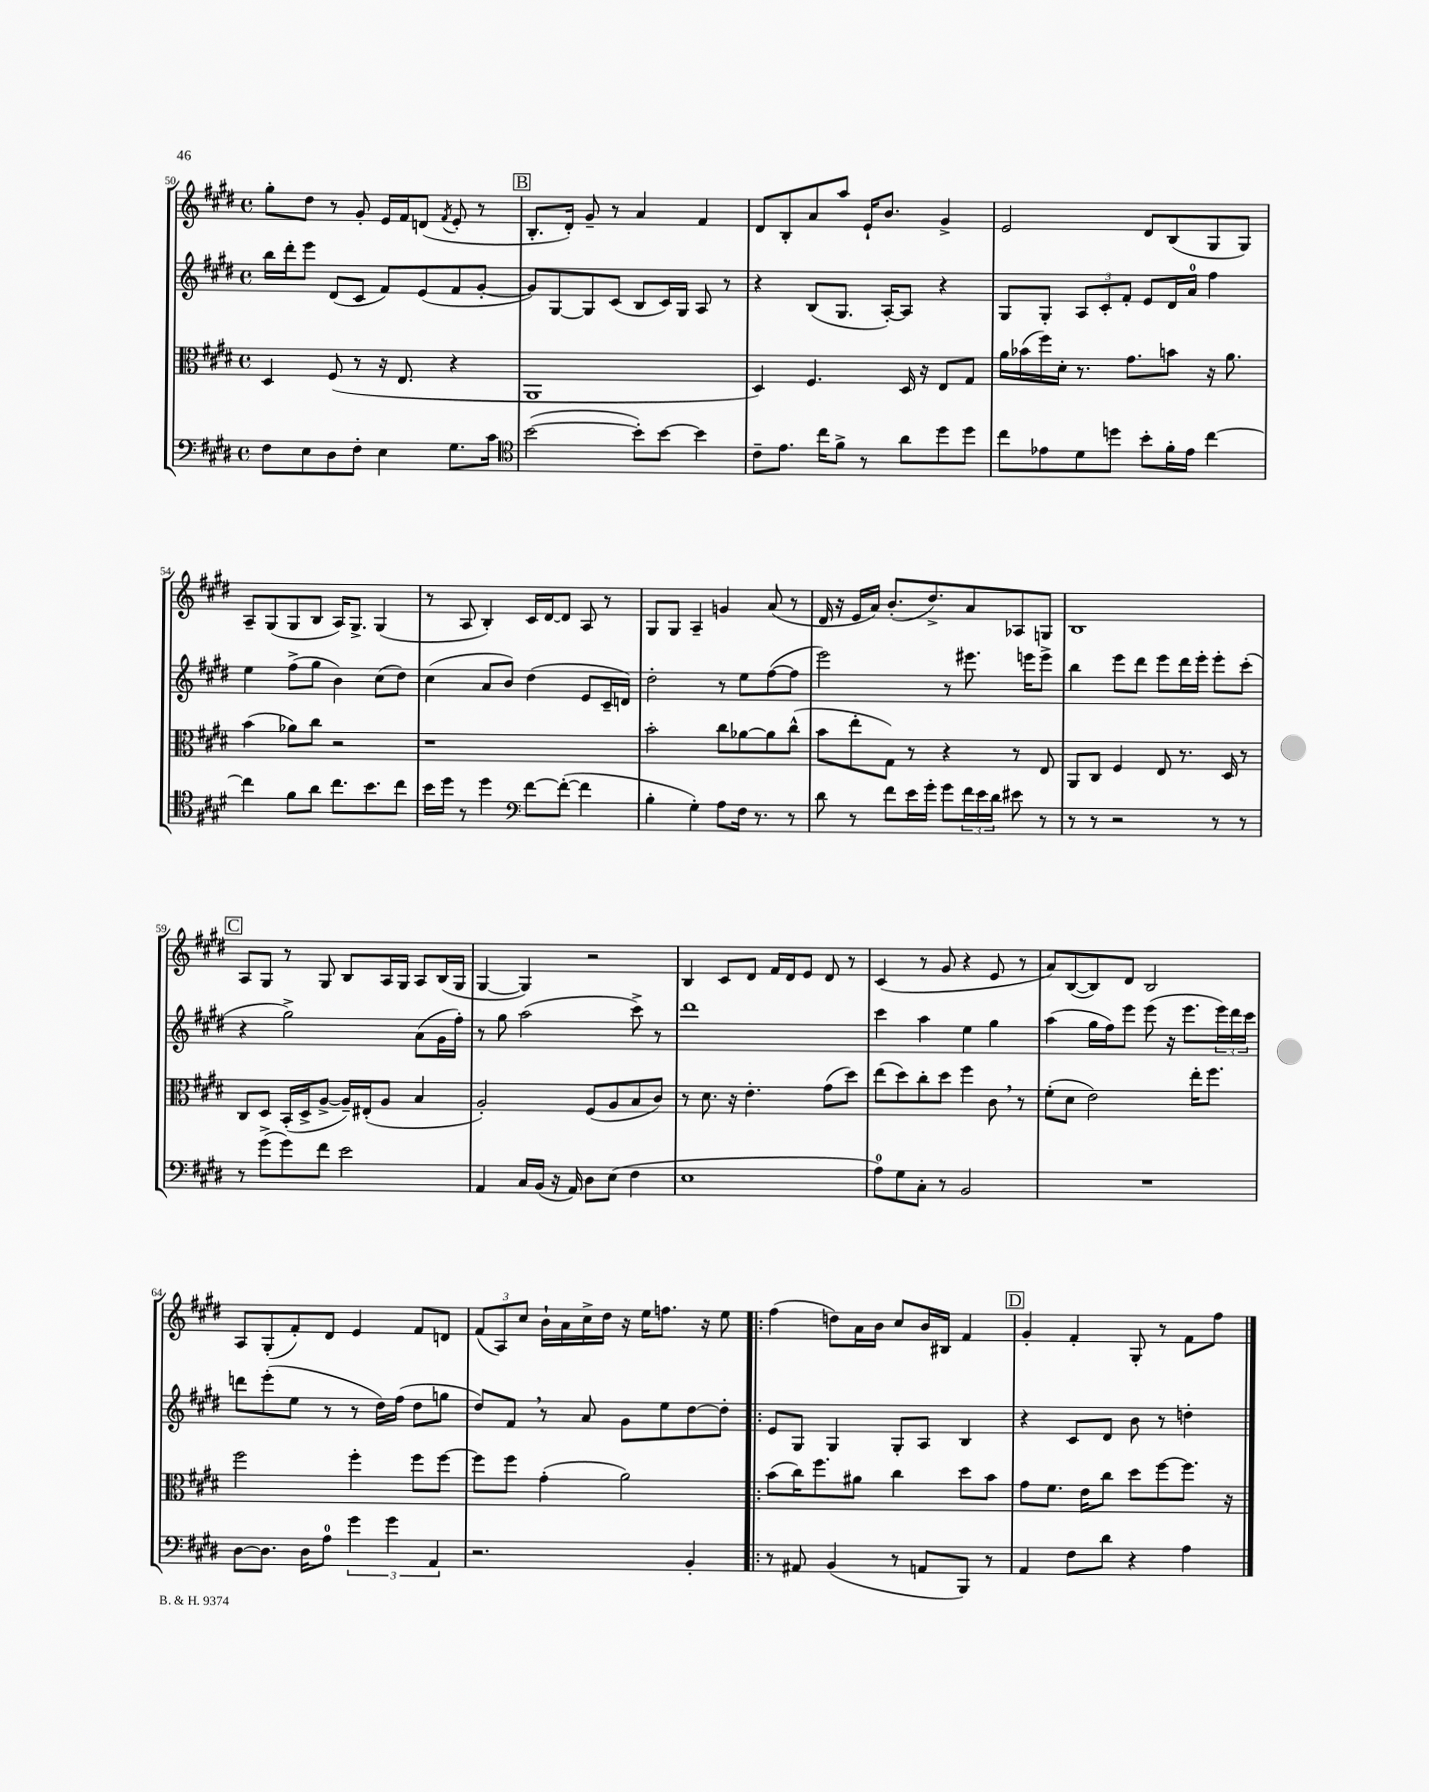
<<
\new StaffGroup <<
\new Staff = "s0" {
    \clef treble \key e \major \defaultTimeSignature \time 4/4
    gis''8-. dis''8 r8 gis'8-. e'16 fis'16 d'8( \acciaccatura { fis'8 } e'8-. r8 |
    \mark \markup { \box "B" } b8.-. dis'16-.) gis'8-- r8 a'4 fis'4 |
    dis'8 b8-. a'8 a''8 e'16-! b'8. gis'4-> |
    e'2 dis'8 b8( gis8 gis8) |
    a8-- gis8( gis8 b8 a16) gis8.-> gis4( |
    r8 a8 b4-.) cis'16 dis'16~ dis'8 a8 r8 |
    gis8 gis8 a4-- g'4 a'8( r8 |
    dis'16 r16 e'16 a'16) b'8.-.( dis''8.->) a'8 aes8 g8 |
    b1 |
    \mark \markup { \box "C" } a8 gis8 r8 gis8 b8 a16 gis16 a8 b16( gis16 |
    gis4~ gis4) r2 |
    b4 cis'8 dis'8 fis'16 dis'16 e'8 dis'8 r8 |
    cis'4( r8 gis'8 r4 e'8 r8 |
    a'8) b8~( b8) dis'8 b2 |
    a8 gis8-.( fis'8-.) dis'8 e'4 fis'8 d'8 |
    \tuplet 3/2 { fis'8( a8) cis''8 } b'16-! a'16 cis''16-> dis''16 r16 e''16 f''8. r16 e''8 |
    \bar ".|:" fis''4( d''8) a'16 b'16 cis''8 b'16 bis16 fis'4 |
    \mark \markup { \box "D" } gis'4-. fis'4-. gis8-. r8 fis'8 fis''8 \bar "|." |
}
\new Staff = "s1" {
    \clef treble \key e \major \defaultTimeSignature \time 4/4
    b''16 dis'''16-. e'''8 dis'8( cis'8 fis'8) e'8( fis'8 gis'8~-. |
    \mark \markup { \box "B" } gis'8) gis8~ gis8 cis'8( b8 cis'16) gis16 a8 r8 |
    r4 b8( gis8. a16~-.) a8 r4 |
    gis8 gis8-. \tuplet 3/2 { a8 cis'8-. fis'8-. } e'8 dis'16 a'16-0 fis''4 |
    e''4 fis''8->( gis''8 b'4) cis''8( dis''8) |
    cis''4( a'8 b'8) dis''4( e'8 cis'16-- d'16) |
    dis''2-. r8 e''8 fis''8~( fis''8 |
    e'''2) r8 eis'''8. e'''16 e'''8-> |
    b''4 e'''8 dis'''8 e'''8 dis'''16 e'''16-. e'''8-. cis'''8-.( |
    \mark \markup { \box "C" } r4 gis''2->) a'8( gis'16 fis''16-.) |
    r8 gis''8 a''2( cis'''8->) r8 |
    dis'''1 |
    cis'''4 a''4 e''4 gis''4 |
    a''4( gis''16 fis''16) e'''8 e'''8( r16 e'''8. \tuplet 3/2 { e'''16) dis'''16 cis'''16 } |
    d'''8 e'''8-.( e''8 r8 r8 dis''16) fis''16( dis''8 g''8 |
    dis''8) fis'8 \breathe r8 a'8 gis'8 e''8 dis''8~ dis''8-. |
    \bar ".|:" e'8 gis8 gis4 gis8-. a8 b4 |
    \mark \markup { \box "D" } r4 cis'8 dis'8 b'8 r8 d''4-. \bar "|." |
}
\new Staff = "s2" {
    \clef alto \key e \major \defaultTimeSignature \time 4/4
    dis4 fis8( r8 r16 e8. r4 |
    \mark \markup { \box "B" } a,1 |
    dis4) fis4. dis16 r16 e8 gis8 |
    a'16 bes'16( fis''16) dis'16-. r8. gis'8. b'8 r16 a'8. |
    b'4( aes'8) cis''8 r2 |
    r1 |
    b'2-. cis''8 aes'8~ aes'8 cis''8-^( |
    b'8 e''8-. gis8) r8 r4 r8 e8 |
    a,8 cis8 fis4 e8 r8. dis16 r8 |
    \mark \markup { \box "C" } cis8 dis8 b,16-.( dis16-> a8~-> a16--) eis16-.( a8 b4 |
    a2-.) fis8( a8 b8 cis'8) |
    r8 dis'8. r16 e'4.-. gis'8( dis''8) |
    e''8( dis''8) cis''8-. dis''8 fis''4 cis'8 \breathe r8 |
    fis'8-.( dis'8 e'2) e''16-. fis''8. |
    fis''2 fis''4-. fis''8 fis''8~ |
    fis''8 fis''8 gis'4-.( a'2) |
    \bar ".|:" b'8( cis''16) fis''8. ais'8 cis''4 dis''8 b'8 |
    \mark \markup { \box "D" } gis'8 fis'8. e'16 cis''8 dis''8 fis''8~ fis''8. r16 \bar "|." |
}
\new Staff = "s3" {
    \clef bass \key e \major \defaultTimeSignature \time 4/4
    fis8 e8 dis8 fis8-. e4 gis8. cis'16 |
    \mark \markup { \box "B" } \clef tenor b'2~( b'8-.) b'8~ b'4 |
    cis'8-- e'8. cis''16 fis'8-> r8 a'8 dis''8 dis''8 |
    cis''8 ees'8 dis'8 d''8 b'8-. fis'16-. ees'16 cis''4~ |
    cis''4 fis'8 a'8 cis''8. b'8. cis''8 |
    b'16 dis''16 r8 dis''4 \clef bass fis'8~ fis'8~-.( fis'4 |
    b4-. gis4-.) a8 fis16 r8. r8 |
    dis'8 r8 fis'8 e'16 gis'16-. gis'8 \tuplet 3/2 { fis'16 e'16 dis'16 } eis'8 r8 |
    r8 r8 r2 r8 r8 |
    \mark \markup { \box "C" } r8 gis'8->( gis'8) fis'8 e'2 |
    a,4 cis16 b,16( r16 a,16) dis8 e8( fis4 |
    e1 |
    a8-0) gis8 cis8-. r8 b,2 |
    R1 |
    dis8~ dis8. dis16 a8-0 \tuplet 3/2 { gis'4 gis'4 a,4 } |
    r2. b,4-. |
    \bar ".|:" r8 ais,8 b,4( r8 a,8 b,,8) r8 |
    \mark \markup { \box "D" } a,4 fis8 dis'8 r4 a4 \bar "|." |
}
>>
>>
\layout { \context { \Score currentBarNumber = #50 } }
